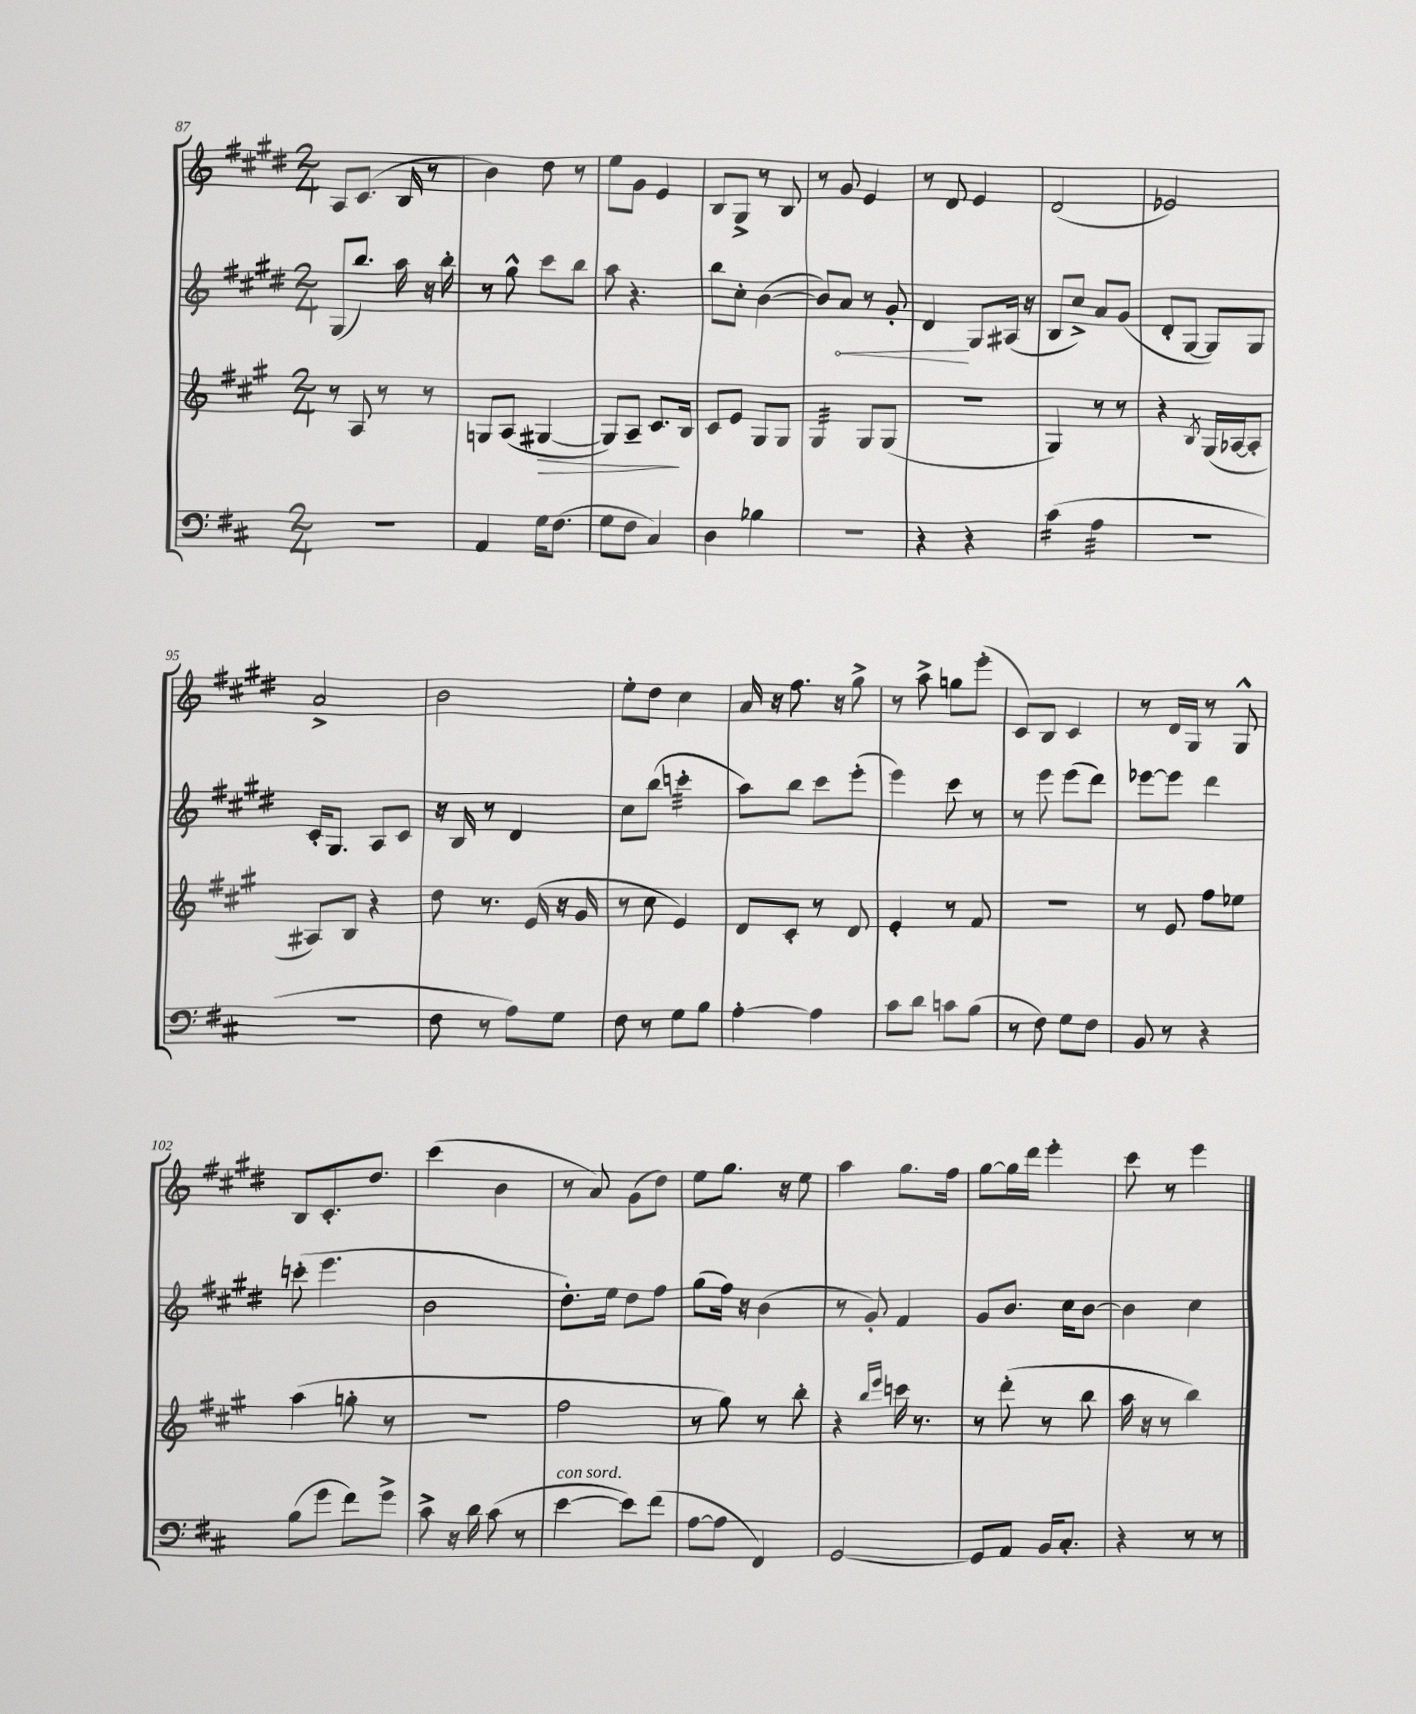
<<
\new StaffGroup <<
\new Staff = "s0" {
    \clef treble \key e \major \numericTimeSignature \time 2/4
    a8 cis'8.( b16 r8 |
    b'4) dis''8 r8 |
    e''8 gis'8 e'4 |
    b8 gis8-> r8 b8 |
    r8 gis'8 e'4 |
    r8 dis'8 e'4 |
    dis'2( |
    ees'2) |
    a'2-> |
    b'2 |
    e''8-. dis''8 cis''4 |
    a'16 r16 fis''8. r16 gis''8-> |
    r8 a''8-> g''8 e'''8-.( |
    cis'8) b8 cis'4 |
    r8 dis'16 gis16 r8 gis8-^ |
    b8 cis'8.-. dis''8. |
    cis'''4( b'4 |
    r8 a'8) gis'8( dis''8) |
    e''8 gis''8. r16 e''8 |
    a''4 gis''8. fis''16 |
    gis''8~ gis''16 dis'''16 e'''4-. |
    cis'''8 r8 e'''4 \bar "|." |
}
\new Staff = "s1" {
    \clef treble \key e \major \numericTimeSignature \time 2/4
    gis8( b''8.) a''16 r16 b''16-. |
    r8 gis''8-^ cis'''8 b''8 |
    a''8 r4. |
    b''8 cis''8-. b'4~( |
    b'8) \once \override Hairpin.circled-tip = ##t a'8\< r8 gis'8-. |
    dis'4\! gis8 ais16( r16 |
    b8 cis''8->) a'8 gis'8( |
    dis'8-. gis8~ gis8) gis8 |
    cis'16-. gis8. a8 cis'8 |
    r16 b16 r8 dis'4 |
    cis''8 b''8( c'''4:32-. |
    a''8) b''8 cis'''8 e'''8-.( |
    e'''4) cis'''8 r8 |
    r8 e'''8 e'''8( dis'''8) |
    ees'''8~ ees'''8 dis'''4 |
    c'''8-.( e'''4. |
    b'2 |
    dis''8.-.) e''16 dis''8 fis''8 |
    gis''8( fis''16) r16 b'4( |
    r8 gis'8-.) fis'4 |
    gis'8 b'8. cis''16 b'8~ |
    b'4 cis''4 \bar "|." |
}
\new Staff = "s2" {
    \clef treble \key a \major \numericTimeSignature \time 2/4
    r8 a8 r8 r8 |
    g8 a8( gis4~\> |
    gis8) a8-- cis'8.\! b16 |
    cis'8 e'8 gis8 gis8 |
    gis4:32 gis8 gis8( |
    r2 |
    gis4) r8 r8 |
    r4 \acciaccatura { b8 } gis16( aes16~ aes8-. |
    ais8) b8 r4 |
    d''8 r8. e'16( r16 gis'16 |
    r8 cis''8 e'4) |
    d'8 cis'8-. r8 d'8 |
    e'4-. r8 fis'8 |
    r2 |
    r8 e'8 fis''8 ees''8 |
    a''4( g''8-. r8 |
    R2 |
    fis''2 |
    r8 gis''8) r8 b''8-. |
    r4 \grace { b''16 e'''16 } c'''16 r8. |
    r8 d'''8-.( r8 b''8 |
    a''16 r16 r8 b''4) \bar "|." |
}
\new Staff = "s3" {
    \clef bass \key d \major \numericTimeSignature \time 2/4
    R2 |
    a,4 g16 fis8.( |
    g8 fis8 cis4) |
    d4 bes4 |
    r2 |
    r4 r4 |
    cis'4:16( a4:32 |
    R2 |
    R2 |
    fis8 r8 a8) g8 |
    fis8 r8 g8 b8 |
    a4~-. a4 |
    cis'8 d'8 c'8 b8( |
    r8 fis8) g8 fis8 |
    b,8 r8 r4 |
    b8( g'8 fis'8) g'8-> |
    cis'8-> r16 d'16 cis'8( r8 |
    e'4~^\markup { \italic "con sord." } e'8) fis'8( |
    a8~ a8 fis,4) |
    g,2~ |
    g,8 a,8 b,16 cis8.-. |
    r4 r8 r8 \bar "|." |
}
>>
>>
\layout { \context { \Score currentBarNumber = #87 } }
